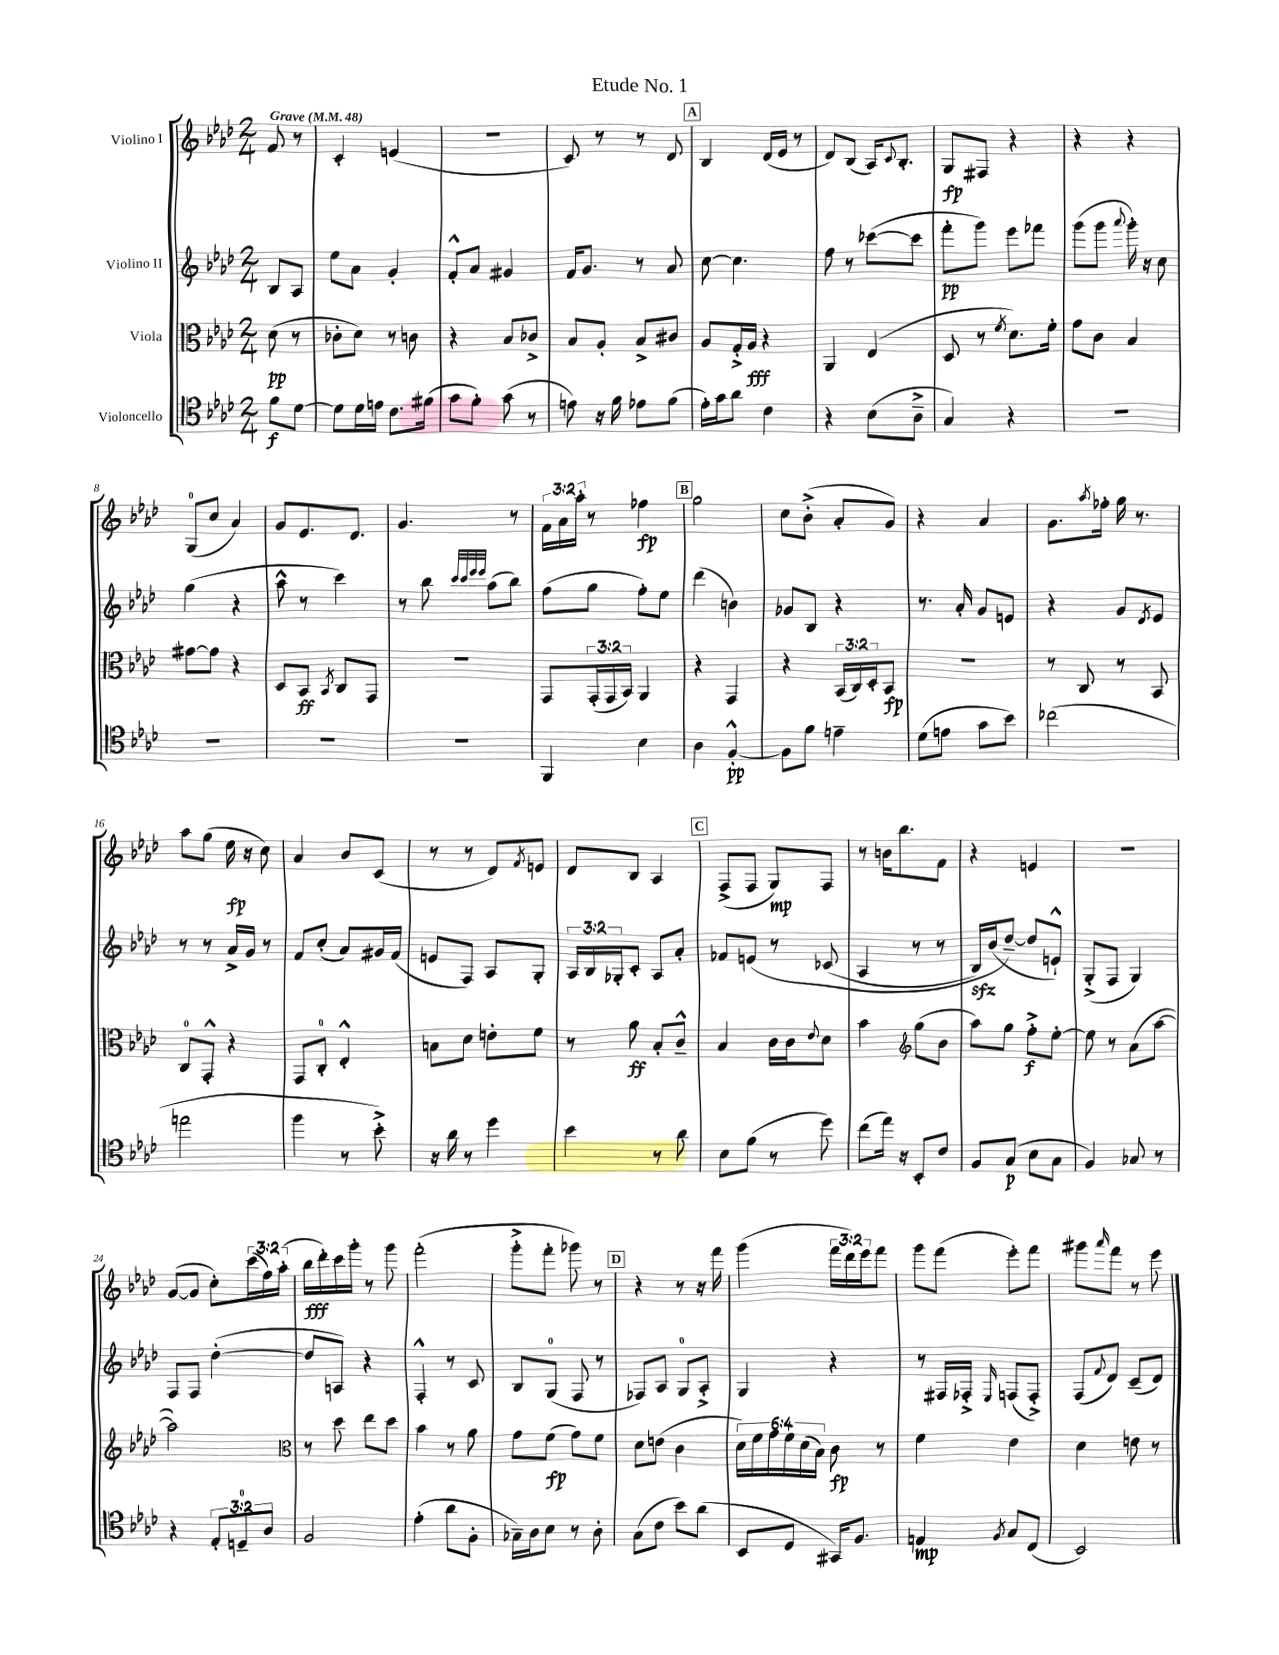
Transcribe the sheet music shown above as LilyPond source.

\header { title = "Etude No. 1" }
<<
\new StaffGroup <<
\new Staff = "s0" \with { instrumentName = "Violino I" } {
    \clef treble \key aes \major \numericTimeSignature \time 2/4 \override Staff.TupletNumber.text = #tuplet-number::calc-fraction-text \partial 4 \tempo "Grave" 4 = 48
    f'8 r8 |
    c'4-. e'4( |
    R2 |
    c'8) r8 r8 des'8 |
    \mark \markup { \box "A" } bes4 des'16( ees'16 r8 |
    des'8) bes8( aes16) \appoggiatura { c'8 } bes8.-. |
    g8\fp fis8 r4 |
    r4 r4 |
    g8-0( c''8 aes'4) |
    g'8 ees'8. des'8. |
    g'4. r8 |
    \tuplet 3/2 { f'16 aes'16 aes''16-. } r8 fes''4\fp |
    \mark \markup { \box "B" } g''2 |
    c''8 bes'8-.->( aes'8-. g'8) |
    r4 aes'4 |
    g'8. \acciaccatura { aes''8 } fes''16-. g''16 r8. |
    aes''8 g''8( ees''16\fp r16 c''8) |
    aes'4 bes'8 c'8( |
    r8 r8 des'8) \acciaccatura { f'8 } e'8 |
    des'8 bes8 aes4 |
    \mark \markup { \box "C" } f8->( f8 g8\mp) f8 |
    r8 b'16 bes''8. f'8 |
    r4 e'4 |
    R2 |
    g'8~( g'8 c''8-.) \tuplet 3/2 { c'''16( f''16) aes''16-.( } |
    bes''16\fff des'''16-.) c'''16 g'''16-. r8 g'''8 |
    f'''2-.( |
    g'''8-.-> f'''8-. ges'''8) r8 |
    \mark \markup { \box "D" } r4 r8 r16 f'''16 |
    g'''4( \tuplet 3/2 { f'''16 des'''16) ees'''16 } f'''8 |
    g'''8 f'''8( ees'''8-.) f'''8 |
    gis'''8 \grace { aes'''16 } f'''8 r8 ees'''8 \bar "|." |
}
\new Staff = "s1" \with { instrumentName = "Violino II" } {
    \clef treble \key aes \major \numericTimeSignature \time 2/4 \override Staff.TupletNumber.text = #tuplet-number::calc-fraction-text \partial 4
    bes8 aes8 |
    ees''8 aes'8 g'4-. |
    f'8-.-^ aes'8 gis'4 |
    f'16 g'8. r8 aes'8 |
    \mark \markup { \box "A" } c''8~ c''4. |
    f''8 r8 ces'''8~( ces'''8 |
    f'''8-.\pp g'''8) ees'''8 fes'''8 |
    g'''8( g'''8 \appoggiatura { aes'''8 } g'''16-.) r16 c''8 |
    g''4( r4 |
    aes''8-^ r8 c'''4) |
    r8 bes''8 \grace { c'''32 c'''32 ees'''32 ees'''32 } aes''8( bes''8) |
    f''8( g''8 f''8-.) ees''8 |
    \mark \markup { \box "B" } des'''4( b'4) |
    ges'8 bes8 r4 |
    r8. aes'16-. g'8 e'8 |
    r4 g'8 \acciaccatura { des'8 } ees'8 |
    r8 r8 aes'16-> g'16 r8 |
    f'8 c''8-.( aes'8) gis'16 f'16( |
    e'8 f8) aes8 g8-. |
    \tuplet 3/2 { aes16 bes16 ges16-. } c'8-. aes8 aes'8-. |
    \mark \markup { \box "C" } fes'8 e'8\( r8 ces'8( |
    aes4 r8 r8 |
    bes16\sfz) bes'16( des''8~--\) des''8 e'8-!-^) |
    g8-.->( f8 g4) |
    f8 f8 des''4~-.( |
    des''8 a8) r4 |
    f4-.-^ r8 c'8 |
    bes8 g8-0( f8 r8 |
    \mark \markup { \box "D" } fes8) aes8 g8-0 aes8-.-> |
    g4 r4 |
    r8 fis16 fes16-.-> \grace { ees16 } f8( f8-.->) |
    f8( \appoggiatura { f'8 } des'8) c'8--( des'8) \bar "|." |
}
\new Staff = "s2" \with { instrumentName = "Viola" } {
    \clef alto \key aes \major \numericTimeSignature \time 2/4 \override Staff.TupletNumber.text = #tuplet-number::calc-fraction-text \partial 4
    des'8\pp( r8 |
    ces'8-. des'8) r8 c'8 |
    r4 bes8 ces'8-> |
    bes8 aes8-. bes8-> cis'8 |
    \mark \markup { \box "A" } aes8 g16-.-> aes16\fff r4 |
    aes,4 ees4( |
    des8 r8 \acciaccatura { f'8 } des'8.) f'16-. |
    g'8 c'8 bes4 |
    gis'8~ gis'8 r4 |
    des8 bes,8\ff \acciaccatura { bes,8 } c8 g,8 |
    R2 |
    g,8 \tuplet 3/2 { g,16-.( g,16 bes,16) } aes,4 |
    \mark \markup { \box "B" } r4 g,4 |
    r4 \tuplet 3/2 { bes,16( c16) des16-. } bes,8\fp |
    R2 |
    r8 c8 r8 bes,8 |
    c8-0 g,8-.-^ r4 |
    g,8 c8-0-. ees4-.-^ |
    b8 des'8 e'8-. f'8 |
    r8 aes'8\ff bes8-. c'8---^ |
    \mark \markup { \box "C" } bes4 c'16 c'16 \appoggiatura { ees'8 } des'8 |
    bes'4 \clef treble g''8( bes'8 |
    aes''8) g''8 f''8-.->\f ees''8~-. |
    ees''8 r8 aes'8( aes''8~ |
    aes''2) |
    \clef alto r8 des''8 ees''8 des''8 |
    bes'4 r8 aes'8 |
    g'8 f'8\fp( g'8) f'8 |
    \mark \markup { \box "D" } des'8 e'8( c'4 |
    \tuplet 6/4 { des'16) f'16 g'16 f'16 des'16( bes16) } c'8\fp r8 |
    f'4 ees'4 |
    des'4 e'8 r8 \bar "|." |
}
\new Staff = "s3" \with { instrumentName = "Violoncello" } {
    \clef tenor \key aes \major \numericTimeSignature \time 2/4 \override Staff.TupletNumber.text = #tuplet-number::calc-fraction-text \partial 4
    f'8\f des'8~ |
    des'8 des'16 e'16 c'8. fis'16( |
    g'8 f'8-.) g'8( r8 |
    e'8) r16 f'16 ees'8 f'8( |
    \mark \markup { \box "A" } ees'16-.) g'16 aes'8 c'4 |
    r4 bes8( aes8---> |
    g4) r4 |
    R2 |
    R2 |
    R2 |
    R2 |
    f,4 bes4 |
    \mark \markup { \box "B" } aes4 f4~-.-^\pp |
    f8 f'8 e'4-- |
    des'8( e'8 g'8 bes'8) |
    ces''2( |
    e''2 |
    f''4 r8 bes'8-.->) |
    r16 aes'16 r8 des''4 |
    bes'4 r8 aes'8 |
    \mark \markup { \box "C" } bes8 f'8( r8 des''8) |
    c''8( ees''16) r16 bes,8-. c'8 |
    f8 g8\p( bes8 g8 |
    f4) ges8 r8 |
    r4 \tuplet 3/2 { ees8-. d8-0-- aes8 } |
    f2 |
    ees'4-.( aes'8 f8-. |
    ges16--) aes16 bes8 r8 aes8-. |
    \mark \markup { \box "D" } g8( c'8 bes'8) aes'8( |
    bes,8 des8 gis,16) f8. |
    e4\mp \acciaccatura { f8 } g8 c8( |
    bes,2) \bar "|." |
}
>>
>>
